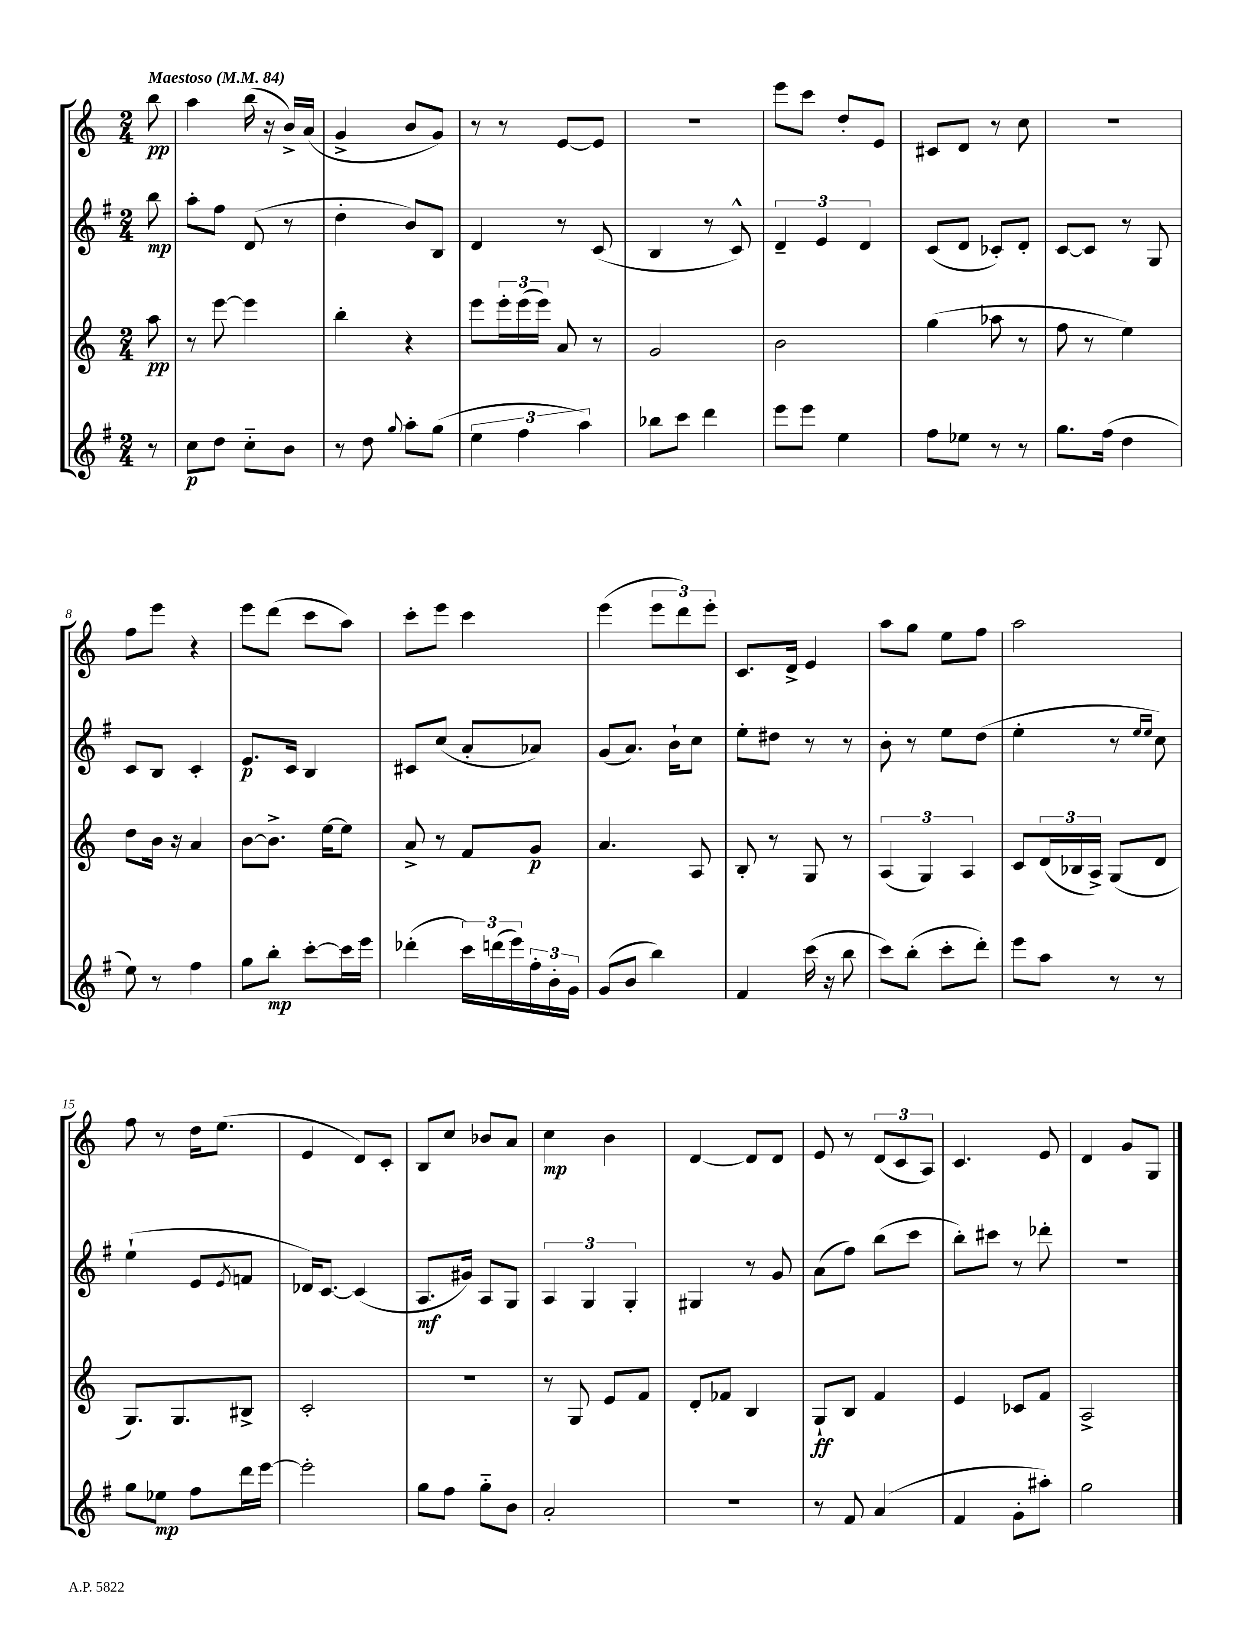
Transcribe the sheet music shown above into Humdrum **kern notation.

**kern	**dynam	**kern	**dynam	**kern	**dynam	**kern	**dynam
*part4	*part4	*part3	*part3	*part2	*part2	*part1	*part1
*staff4	*staff4	*staff3	*staff3	*staff2	*staff2	*staff1	*staff1
*clefG2	*	*clefG2	*	*clefG2	*	*clefG2	*
*k[f#]	*	*k[]	*	*k[f#]	*	*k[]	*
*M2/4	*	*M2/4	*	*M2/4	*	*M2/4	*
*MM84	*	*MM84	*	*MM84	*	*MM84	*
=	=	=	=	=	=	=	=
!	!	!	!	!	!	!LO:TX:a:B:t=Maestoso	!
8r	.	8aa\	pp	8bb\	mp	8bb\	pp
=1	=1	=1	=1	=1	=1	=1	=1
8cc\L	p	8r	.	8aa'\L	.	4aa\	.
8dd\J	.	[8eee\	.	8ff#\J	.	.	.
8cc\L	.	4eee\]	.	(8d/	.	(16bb\	.
.	.	.	.	.	.	16r	.
8b\J	.	.	.	8r	.	16b^/LL)	.
.	.	.	.	.	.	(16a/JJ	.
=2	=2	=2	=2	=2	=2	=2	=2
8r	.	4bb'\	.	4dd'\	.	4g^/	.
8dd\	.	.	.	.	.	.	.
8qqgg/	.	.	.	.	.	.	.
8aa'\L	.	4r	.	8b/L)	.	8b/L	.
(8gg\J	.	.	.	8B/J	.	8g/J)	.
=3	=3	=3	=3	=3	=3	=3	=3
6ee\	.	8eee\L	.	4d/	.	8r	.
.	.	24eee'\L	.	.	.	8r	.
6ff#\	.	(24eee\	.	.	.	.	.
.	.	24eee\JJ)	.	.	.	.	.
.	.	8a/	.	8r	.	[8e/L	.
6aa\)	.	.	.	.	.	.	.
.	.	8r	.	(8c/	.	8e/J]	.
=4	=4	=4	=4	=4	=4	=4	=4
8bb-X\L	.	2g/	.	4B/	.	2r	.
8ccc\J	.	.	.	.	.	.	.
4ddd\	.	.	.	8r	.	.	.
.	.	.	.	8c^^/)	.	.	.
=5	=5	=5	=5	=5	=5	=5	=5
8eee\L	.	2b\	.	6d~/	.	8eee\L	.
8eee\J	.	.	.	.	.	8ccc\J	.
.	.	.	.	6e/	.	.	.
4ee\	.	.	.	.	.	8dd'/L	.
.	.	.	.	6d/	.	.	.
.	.	.	.	.	.	8e/J	.
=6	=6	=6	=6	=6	=6	=6	=6
8ff#\L	.	(4gg\	.	(8c/L	.	8c#X/L	.
8ee-X\J	.	.	.	8d/J	.	8d/J	.
8r	.	8aa-X\	.	8c-X'/L)	.	8r	.
8r	.	8r	.	8d'/J	.	8cc\	.
=7	=7	=7	=7	=7	=7	=7	=7
8.gg\L	.	8ff\	.	[8c/L	.	2r	.
.	.	8r	.	8c/J]	.	.	.
(16ff#\Jk	.	.	.	.	.	.	.
4dd\	.	4ee\)	.	8r	.	.	.
.	.	.	.	8G/	.	.	.
!!LO:LB:g=z
=8	=8	=8	=8	=8	=8	=8	=8
8ee\)	.	8dd\L	.	8c/L	.	8ff\L	.
8r	.	16b\Jk	.	8B/J	.	8eee\J	.
.	.	16r	.	.	.	.	.
4ff#\	.	4a/	.	4c'/	.	4r	.
=9	=9	=9	=9	=9	=9	=9	=9
8gg\L	.	[8b\L	.	8.e/L	p	8eee\L	.
8bb'\J	mp	8.b^\J]	.	.	.	(8ddd\J	.
.	.	.	.	16c/Jk	.	.	.
[8ccc'\L	.	.	.	4B/	.	8ccc\L	.
.	.	[16ee\KL	.	.	.	.	.
16ccc\L]	.	8ee\J]	.	.	.	8aa\J)	.
16eee\JJ	.	.	.	.	.	.	.
=10	=10	=10	=10	=10	=10	=10	=10
(4ddd-X'\	.	8a^/	.	8c#X/L	.	8ccc'\L	.
.	.	8r	.	(8cc/J	.	8eee\J	.
24ccc\LL)	.	8f/L	.	8a'/L	.	4ccc\	.
(24dddn\	.	.	.	.	.	.	.
24eee\)	.	.	.	.	.	.	.
24ff#'\	.	8g/J	p	8a-X/J)	.	.	.
24b'\	.	.	.	.	.	.	.
24g\JJ	.	.	.	.	.	.	.
=11	=11	=11	=11	=11	=11	=11	=11
(8g/L	.	4.a/	.	(8g/L	.	(4eee\	.
8b/J	.	.	.	8.a/J)	.	.	.
4bb\)	.	.	.	.	.	12eee\L	.
.	.	.	.	16b`\KL	.	.	.
.	.	.	.	.	.	12ddd\)	.
.	.	8A/	.	8cc\J	.	.	.
.	.	.	.	.	.	12eee'\J	.
=12	=12	=12	=12	=12	=12	=12	=12
4f#/	.	8B'/	.	8ee'\L	.	8.c/L	.
.	.	8r	.	8dd#X\J	.	.	.
.	.	.	.	.	.	16d^/Jk	.
(16ccc\	.	8G/	.	8r	.	4e/	.
16r	.	.	.	.	.	.	.
8bb\	.	8r	.	8r	.	.	.
=13	=13	=13	=13	=13	=13	=13	=13
8ccc\L)	.	(6A/	.	8b'\	.	8aa\L	.
(8bb'\J	.	.	.	8r	.	8gg\J	.
.	.	6G/)	.	.	.	.	.
8ccc'\L	.	.	.	8ee\L	.	8ee\L	.
.	.	6A/	.	.	.	.	.
8ddd'\J)	.	.	.	(8dd\J	.	8ff\J	.
=14	=14	=14	=14	=14	=14	=14	=14
8eee\L	.	8c/L	.	4ee'\	.	2aa\	.
8aa\J	.	(24d/L	.	.	.	.	.
.	.	24B-X/	.	.	.	.	.
.	.	24A^/JJ)	.	.	.	.	.
8r	.	(8G/L	.	8r	.	.	.
.	.	.	.	16qqee/LL	.	.	.
.	.	.	.	16qqee/JJ	.	.	.
8r	.	8d/J	.	8cc\)	.	.	.
!!LO:LB:g=z
=15	=15	=15	=15	=15	=15	=15	=15
8gg\L	.	8.G/L)	.	(4ee`\	.	8ff\	.
8ee-X\J	mp	.	.	.	.	8r	.
.	.	8.G/	.	.	.	.	.
8ff#\L	.	.	.	8e/L	.	16dd\KL	.
.	.	.	.	.	.	(8.ee\J	.
.	.	.	.	8qe/	.	.	.
16ddd\L	.	8B#X^/J	.	8fn/J	.	.	.
[16eee\JJ	.	.	.	.	.	.	.
=16	=16	=16	=16	=16	=16	=16	=16
2eee'\]	.	2c'/	.	16d-X/KL)	.	4e/	.
.	.	.	.	[8.c/J	.	.	.
.	.	.	.	(4c/]	.	8d/L)	.
.	.	.	.	.	.	8c'/J	.
=17	=17	=17	=17	=17	=17	=17	=17
8gg\L	.	2r	.	8.A/L	mf	8B/L	.
8ff#\J	.	.	.	.	.	8cc/J	.
.	.	.	.	16g#X/Jk)	.	.	.
8gg\L	.	.	.	8A/L	.	8b-X/L	.
8b\J	.	.	.	8G/J	.	8a/J	.
=18	=18	=18	=18	=18	=18	=18	=18
2a'/	.	8r	.	6A/	.	4cc\	mp
.	.	8G/	.	.	.	.	.
.	.	.	.	6G/	.	.	.
.	.	8e/L	.	.	.	4b\	.
.	.	.	.	6G'/	.	.	.
.	.	8f/J	.	.	.	.	.
=19	=19	=19	=19	=19	=19	=19	=19
2r	.	8d'/L	.	4G#X/	.	[4d/	.
.	.	8f-X/J	.	.	.	.	.
.	.	4B/	.	8r	.	8d/L]	.
.	.	.	.	8g/	.	8d/J	.
=20	=20	=20	=20	=20	=20	=20	=20
8r	.	8G`/L	ff	(8a\L	.	8e/	.
8f#/	.	8B/J	.	8ff#\J)	.	8r	.
(4a/	.	4f/	.	(8bb\L	.	(12d/L	.
.	.	.	.	.	.	12c/	.
.	.	.	.	8ccc\J	.	.	.
.	.	.	.	.	.	12A/J)	.
=21	=21	=21	=21	=21	=21	=21	=21
4f#/	.	4e/	.	8bb'\L)	.	4.c/	.
.	.	.	.	8ccc#X\J	.	.	.
8g'\L	.	8c-X/L	.	8r	.	.	.
8aa#X'\J)	.	8f/J	.	8ddd-X'\	.	8e/	.
=22	=22	=22	=22	=22	=22	=22	=22
2gg\	.	2A^/	.	2r	.	4d/	.
.	.	.	.	.	.	8g/L	.
.	.	.	.	.	.	8G/J	.
==	==	==	==	==	==	==	==
*-	*-	*-	*-	*-	*-	*-	*-
